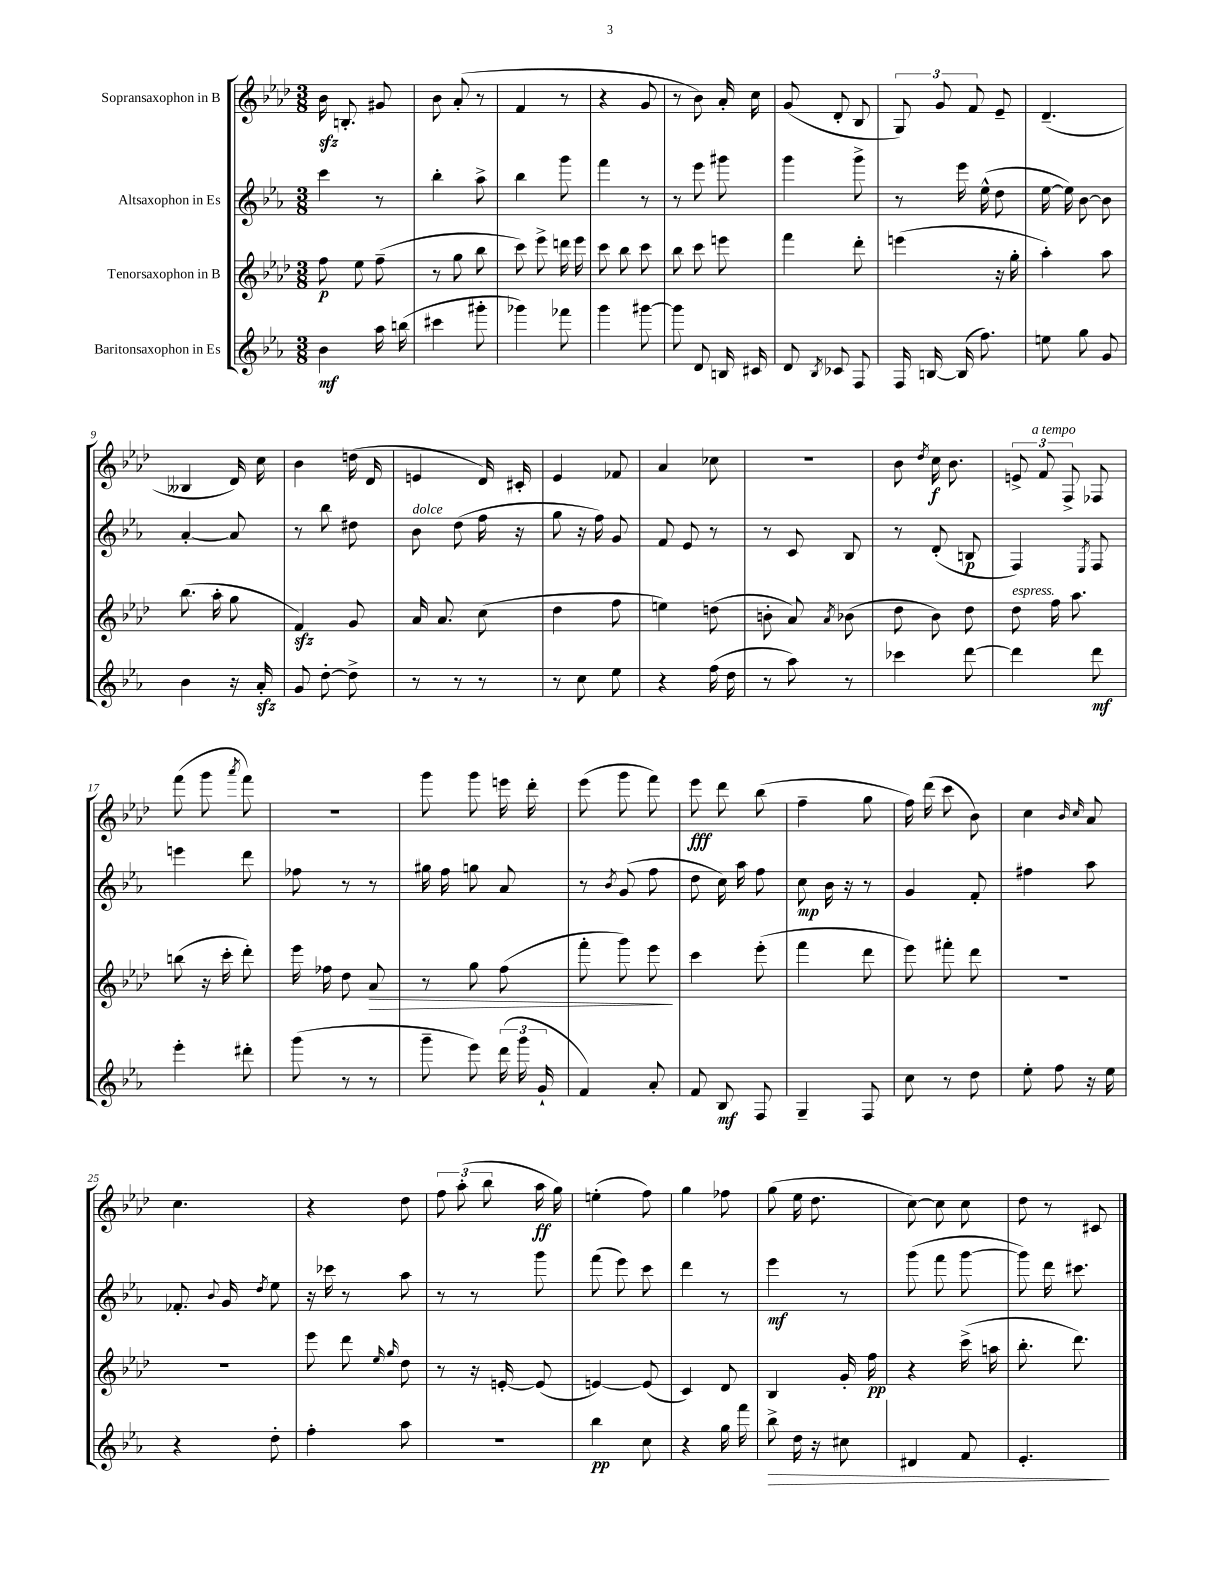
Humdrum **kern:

**kern	**kern	**kern	**kern
*staff4	*staff3	*staff2	*staff1
*clefG2	*clefG2	*clefG2	*clefG2
*k[b-e-a-]	*k[b-e-a-d-]	*k[b-e-a-]	*k[b-e-a-d-]
*M3/8	*M3/8	*M3/8	*M3/8
4b-	8ff	4ccc	16b-
.	.	.	8.B'
.	8ee-	.	.
16aa-	(8ff~	8r	8g#
(16bb	.	.	.
=	=	=	=
4ccc#	8r	4bb-'	8b-
.	8gg	.	(8a-'
8ggg#'	8bb-	8aa-^	8r
=	=	=	=
4ggg-)	8ccc)	4bb-	4f
.	8eee-^	.	.
8fff-	16ddd	8ggg	8r
.	16eee-	.	.
=	=	=	=
4ggg	8ccc	4fff	4r
.	8bb-	.	.
[8ggg#	8ccc	8r	8g
=	=	=	=
8ggg#]	8bb-	8r	8r
8d	8ccc	8eee-	8b-)
16B	8eee	8ggg#	16a-'
16c#	.	.	16cc
=	=	=	=
8d	4fff	4ggg	(8g
8qB-	.	.	.
8c-	.	.	8d-'
8F	8ddd-'	8ggg^	8B-
=	=	=	=
16F	(4eee	8r	12G)
[16B	.	.	.
.	.	.	12g
(16B]	.	16eee-	.
.	.	.	12f
8.ff)	.	(16ee-^^	.
.	16r	8dd	8e-~
.	16gg'	.	.
=	=	=	=
8ee	4aa-')	[16ee-	(4.d-~
.	.	16ee-])	.
8gg	.	[8b-	.
8g	8aa-	8b-]	.
=	=	=	=
4b-	(8.bb-	[4a-'	4B--
.	16aa-'	.	.
16r	8gg	8a-]	16d-)
16a-'	.	.	16cc
=	=	=	=
8g	4f)	8r	4b-
[8dd'	.	8bb-	.
8dd^]	8g	8dd#	(16dd
.	.	.	16d-
=	=	=	=
8r	16a-	8b-	4e
.	8.a-	.	.
8r	.	(8dd	.
8r	(8cc	16ff	16d-)
.	.	16r	16c#'
=	=	=	=
8r	4dd-	8gg	4e-
8cc	.	16r	.
.	.	16ff)	.
8ee-	8ff	8g	8f-
=	=	=	=
4r	4ee)	8f	4a-
.	.	8e-	.
(16ff	(8dd	8r	8cc-
16dd	.	.	.
=	=	=	=
8r	8b'	8r	4.r
8aa-)	8a-)	8c	.
.	8qa-	.	.
8r	(8b-	8B-	.
=	=	=	=
4ccc-	8dd-	8r	8b-
.	.	.	8qdd-
.	8b-)	(8d'	16cc
.	.	.	8.b-
[8ddd	8dd-	8B	.
=	=	=	=
4ddd]	8dd-	4F)	12e^
.	.	.	12f
.	16ff	.	.
.	.	.	12F^
.	8.aa-	.	.
.	.	8qE-	.
8ddd	.	8F	8F-
=	=	=	=
4eee-'	(8bb	4eee	(8fff
.	16r	.	8ggg
.	16ccc'	.	.
.	.	.	8qaaa-
8ddd#'	8ddd-')	8ddd	8fff)
=	=	=	=
(8ggg	16eee-	8ff-	4.r
.	16ff-	.	.
8r	8dd-	8r	.
8r	8a-	8r	.
=	=	=	=
8ggg~	8r	16gg#	8ggg
.	.	16ff	.
8eee-)	8gg	8gg	8ggg
(24ddd	(8ff	8a-	16eee
24ggg	.	.	.
.	.	.	16ddd-'
24g`	.	.	.
=	=	=	=
4f)	8fff'	8r	(8eee-
.	.	8qb-	.
.	8ggg)	(8g	8ggg
8a-'	8eee-	8ff	8fff)
=	=	=	=
8f	4ccc	8dd	8eee-
8B-	.	16cc)	8ddd-
.	.	16aa-	.
8F	(8eee-'	8ff	(8bb-
=	=	=	=
4G~	4fff	8cc	4ff~
.	.	16b-	.
.	.	16r	.
8F	8ddd-	8r	8gg
=	=	=	=
8cc	8eee-)	4g	16ff)
.	.	.	(16ddd-
8r	8fff#'	.	8ccc
8dd	8ddd-	8f'	8b-)
=	=	=	=
8ee-'	4.r	4ff#	4cc
8ff	.	.	.
.	.	.	16qqb-
.	.	.	16qqcc
16r	.	8aa-	8a-
16ee-	.	.	.
=	=	=	=
4r	4.r	8.f-'	4.cc
.	.	8qqb-	.
.	.	16g	.
.	.	8qdd	.
8dd'	.	8ee-	.
=	=	=	=
4ff'	8eee-	16r	4r
.	.	16ccc-	.
.	8ddd-	8r	.
.	16qqee-	.	.
.	16qqgg	.	.
8aa-	8dd-	8aa-	8dd-
=	=	=	=
4.r	8r	8r	12ff
.	.	.	(12aa-'
.	16r	8r	.
.	.	.	12bb-
.	[16e'	.	.
.	(8e]	8ggg	16aa-
.	.	.	16gg)
=	=	=	=
4bb-	[4e)	(8fff	(4ee'
.	.	8eee-)	.
8cc	(8e]	8ccc	8ff)
=	=	=	=
4r	4c)	4ddd	4gg
16gg	8d-	8r	8ff-
16fff	.	.	.
=	=	=	=
8bb-^	4B-	4eee-	(8gg
16dd	.	.	16ee-
16r	.	.	8.dd-
8cc#	16g'	8r	.
.	16ff	.	.
=	=	=	=
4d#	4r	(8ggg	[8cc)
.	.	8fff	8cc]
8f	(16ccc^	[8ggg	8cc
.	16aa	.	.
=	=	=	=
4.e-'	8.bb-'	8ggg])	8dd-
.	.	16ddd	8r
.	8.ddd-)	8.ccc#	.
.	.	.	8c#
==	==	==	==
*-	*-	*-	*-
